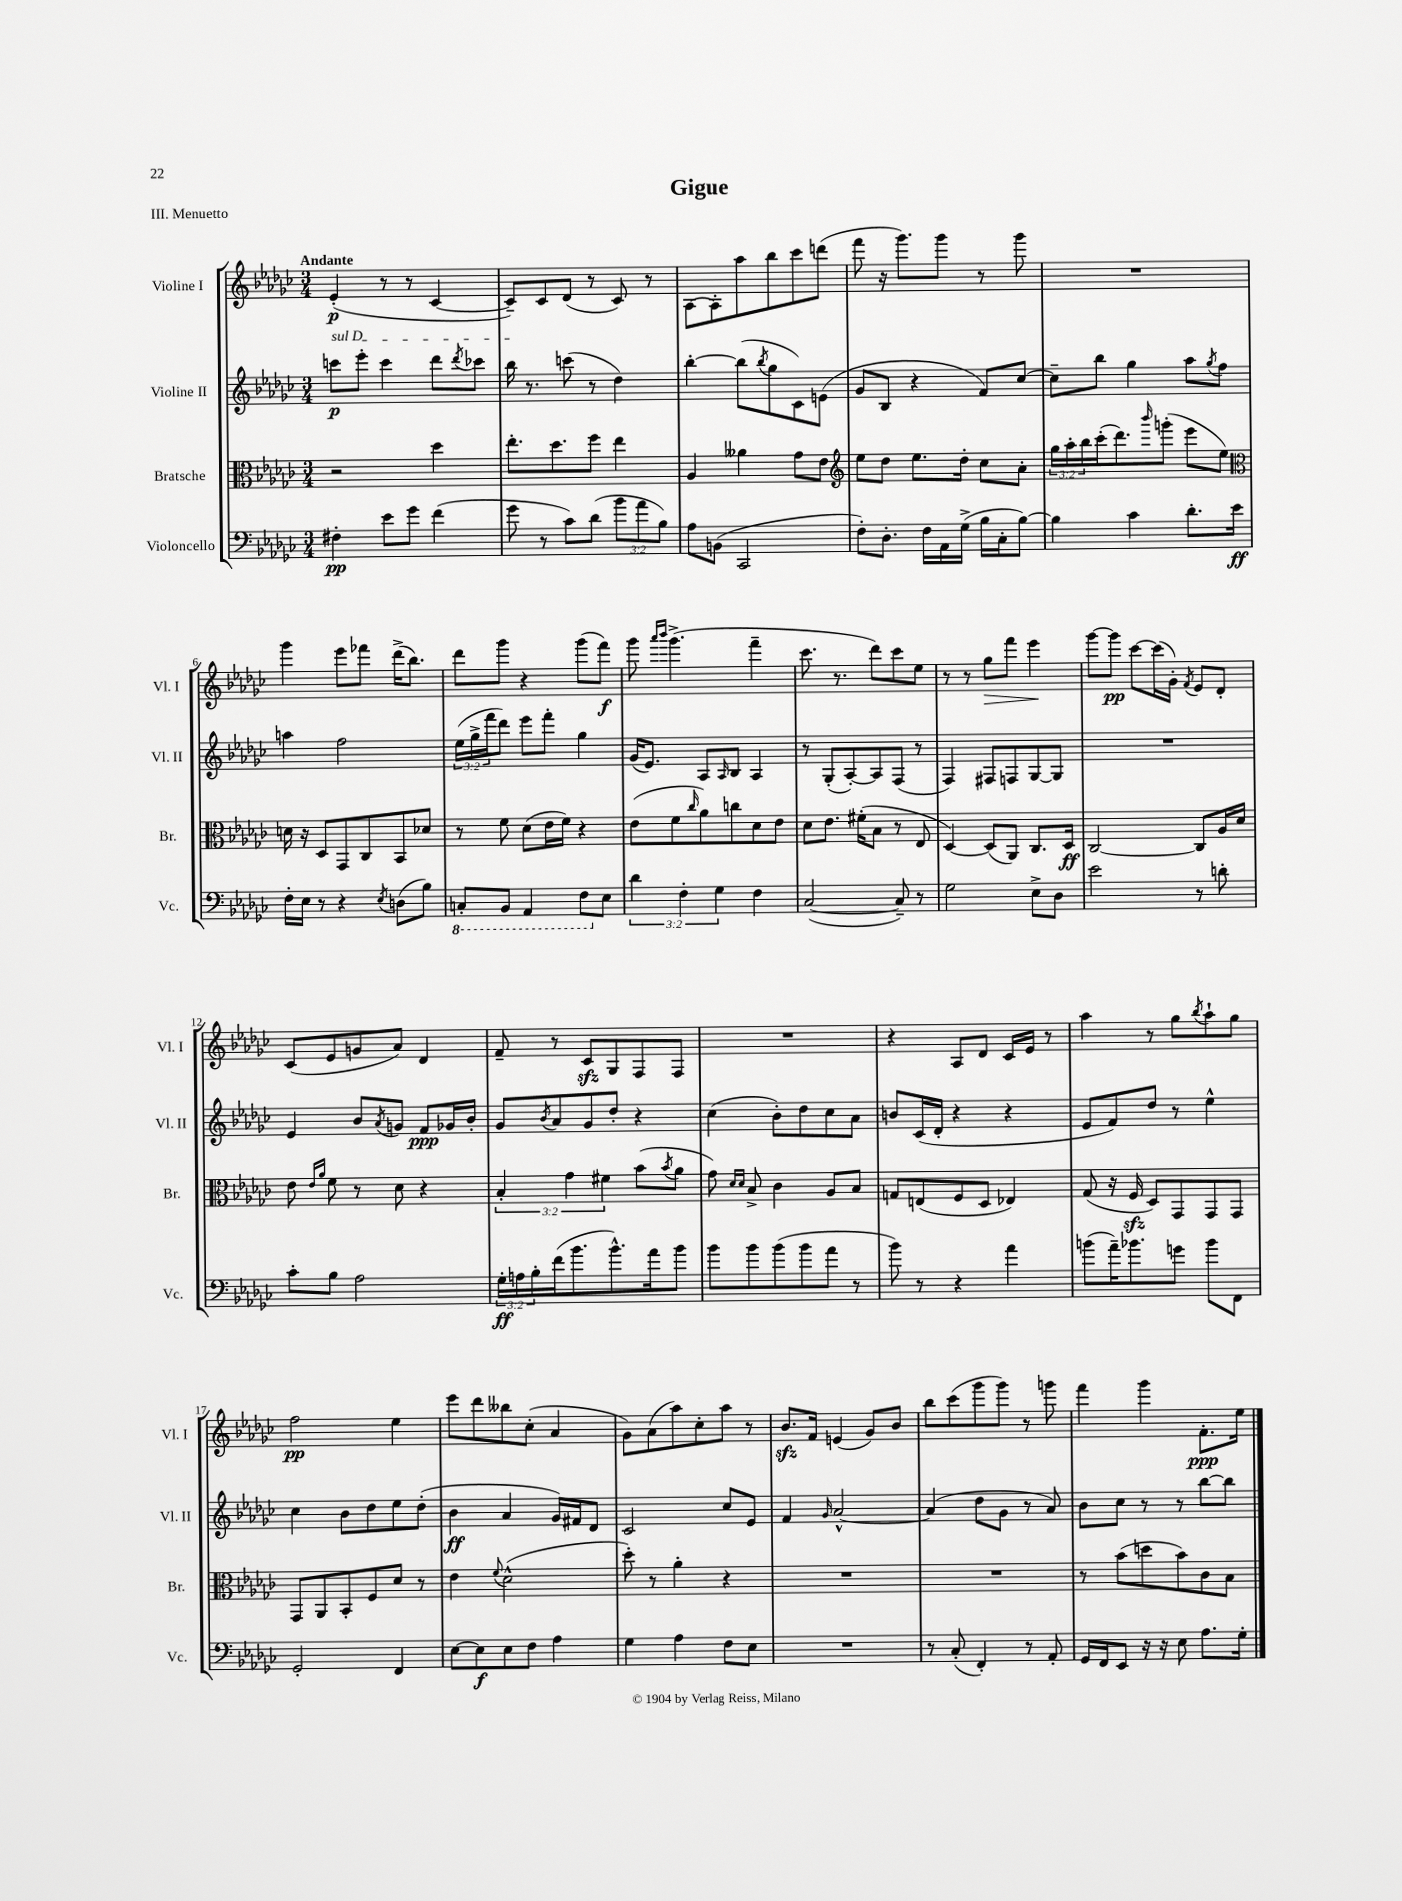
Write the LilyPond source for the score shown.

\header { title = "Gigue" piece = "III. Menuetto" }
<<
\new StaffGroup <<
\new Staff = "s0" \with { instrumentName = "Violine I" shortInstrumentName = "Vl. I" } {
    \clef treble \key ges \major \numericTimeSignature \time 3/4 \tempo "Andante"
    ees'4-.\p( r8 r8 ces'4~ |
    ces'8--) ces'8 des'8( r8 ces'8) r8 |
    aes8~ aes8-. aes''8 bes''8 ces'''8 d'''8( |
    f'''8 r16 ges'''8.) ges'''8 r8 ges'''8 |
    R2. |
    ges'''4 ees'''8 fes'''8 des'''16->( bes''8.) |
    des'''8 ges'''8 r4 ges'''8( f'''8\f) |
    ges'''8 \grace { aes'''16 bes'''16 } ges'''4.->( f'''4-- |
    ces'''8. r8. des'''8) ces'''8 ees''8 |
    r8 r8 ges''8\> f'''8 ees'''4\! |
    ges'''8~ ges'''8\pp ces'''8~ ces'''16( ges'16-.) \acciaccatura { f'8 } ees'8 des'8-. |
    ces'8( ees'8 g'8 aes'8) des'4 |
    f'8-- r8 ces'8\sfz ges8 f8 f8 |
    R2. |
    r4 aes8 des'8 ces'16 ees'16 r8 |
    aes''4 r8 ges''8 \acciaccatura { bes''8 } aes''8-! ges''8 |
    f''2\pp ees''4 |
    ees'''8 des'''8 beses''8 ces''8-.( aes'4 |
    ges'8) aes'8( aes''8) ces''8-. aes''8 r8 |
    bes'8.\sfz f'16 e'4( ges'8) bes'8 |
    bes''8 ces'''8( ges'''8 ges'''8) r8 g'''8 |
    f'''4 ges'''4 f'8.-.\ppp ees''16 \bar "|." |
}
\new Staff = "s1" \with { instrumentName = "Violine II" shortInstrumentName = "Vl. II" } {
    \clef treble \key ges \major \numericTimeSignature \time 3/4 \override Staff.TupletNumber.text = #tuplet-number::calc-fraction-text
    \once \override TextSpanner.bound-details.left.text = \markup { \italic "sul D" } c'''8\p\startTextSpan ees'''8-. c'''4 des'''8 \acciaccatura { des'''8 } ces'''8 |
    bes''16\stopTextSpan r8. c'''8( r8 des''4) |
    bes''4~-. bes''8( \acciaccatura { bes''8 } ges''8 ces'8) e'8( |
    ges'8 bes8 r4 f'8) ces''8~ |
    ces''8-- bes''8 ges''4 aes''8 \acciaccatura { ges''8 } f''8 |
    a''4 f''2 |
    \tuplet 3/2 { ees''16( ges''16-> f'''16 } des'''8) ees'''8 f'''8-. ges''4 |
    ges'16( ees'8.) aes8 \grace { aes16 } bes8 aes4 |
    r8 ges8-.( aes8~-.) aes8 f8( r8 |
    f4) fis8 f8 ges8~ ges8 |
    R2. |
    ees'4 bes'8 \acciaccatura { aes'8 } g'8 f'8\ppp ges'16 bes'16-. |
    ges'8 \acciaccatura { bes'8 } aes'8 ges'8 des''8-. r4 |
    ces''4( bes'8-.) des''8 ces''8 aes'8 |
    b'8 ces'16( des'16-. r4 r4 |
    ees'8 f'8) des''8 r8 ees''4-^ |
    ces''4 bes'8 des''8 ees''8 des''8-.( |
    bes'4\ff aes'4 ges'16) fis'16 des'8 |
    ces'2 ces''8 ees'8 |
    f'4 \grace { ges'16 } aes'2~-^ |
    aes'4( des''8 ges'8 r8 aes'8) |
    bes'8 ces''8 r8 r8 bes''8~ bes''8 \bar "|." |
}
\new Staff = "s2" \with { instrumentName = "Bratsche" shortInstrumentName = "Br." } {
    \clef alto \key ges \major \numericTimeSignature \time 3/4 \override Staff.TupletNumber.text = #tuplet-number::calc-fraction-text
    r2 des''4 |
    ees''8.-. des''8. f''8 ees''4 |
    aes4 aeses'4 ges'8 ees'8 |
    \clef treble ees''8 des''8 ees''8. des''16-. ces''8 aes'8-. |
    \tuplet 3/2 { ges''16 aes''16-. bes''16 } ces'''16-.( des'''8.) \grace { bes'''16 } g'''8-.( ees'''8 ees''8) |
    \clef alto d'16 r16 des8 ges,8 ces8 bes,8 des'8 |
    r8 f'8 des'8( ees'16 f'16) r4 |
    ees'8( f'8 \grace { ces''16 } aes'8) c''8 des'8 ees'8 |
    des'8 ees'8. fis'16-.( bes8 r8 ees8 |
    des4~) des8( aes,8) ces8. des16\ff |
    ces2~ ces8 aes16 des'16 |
    ees'8 \grace { ees'16 aes'16 } f'8 r8 des'8 r4 |
    \tuplet 3/2 { bes4-. ges'4 fis'4 } bes'8( \acciaccatura { bes'8 } aes'8 |
    ges'8) \grace { des'16 des'16 } bes8-> ces'4 aes8 bes8 |
    g8 e8( f8 des8 ees4) |
    ges8( r16 f16\sfz des8) ges,8 ges,8 ges,8 |
    ges,8 aes,8 bes,8-. f8 des'8 r8 |
    ees'4 \appoggiatura { f'8 } des'2-^( |
    des''8-.) r8 aes'4-. r4 |
    R2. |
    R2. |
    r8 bes'8( d''8 bes'8) ces'8 bes8 \bar "|." |
}
\new Staff = "s3" \with { instrumentName = "Violoncello" shortInstrumentName = "Vc." } {
    \clef bass \key ges \major \numericTimeSignature \time 3/4 \override Staff.TupletNumber.text = #tuplet-number::calc-fraction-text
    fis4-.\pp ees'8 ges'8 f'4( |
    ges'8 r8 ces'8) des'8( \tuplet 3/2 { bes'8 aes'8 bes8) } |
    aes8 b,8( ces,2 |
    f8-.) des8.-. f16 aes,16 ges16->( bes16 ces16-. bes8~) |
    bes4 ces'4 des'8.-. ees'16\ff |
    f16-. ees16 r8 r4 \acciaccatura { ees8 } d8( bes8) |
    \ottava #-1 c,8-. bes,,8 aes,,4 f,8 \ottava #0 ees8 |
    \tuplet 3/2 { des'4 f4-. ges4 } f4 |
    ces2~( ces8--) r8 |
    ges2 ees8-> des8 |
    ees'2 r8 d'8-. |
    ces'8-. bes8 aes2 |
    \tuplet 3/2 { ges16-.\ff a16 bes16-. } f'16( bes'8. bes'8.-^) aes'16 bes'8 |
    bes'8 bes'8 bes'8( bes'8 aes'8 r8 |
    bes'8) r8 r4 aes'4 |
    b'8( aes'16--) bes'8. g'8 bes'8 f,8 |
    ges,2-. f,4 |
    ees8~ ees8\f ees8 f8 aes4 |
    ges4 aes4 f8 ees8 |
    R2. |
    r8 ces8-.( f,4-.) r8 aes,8-. |
    ges,16 f,16 ees,8 r16 r16 ees8 aes8. ges16-. \bar "|." |
}
>>
>>
